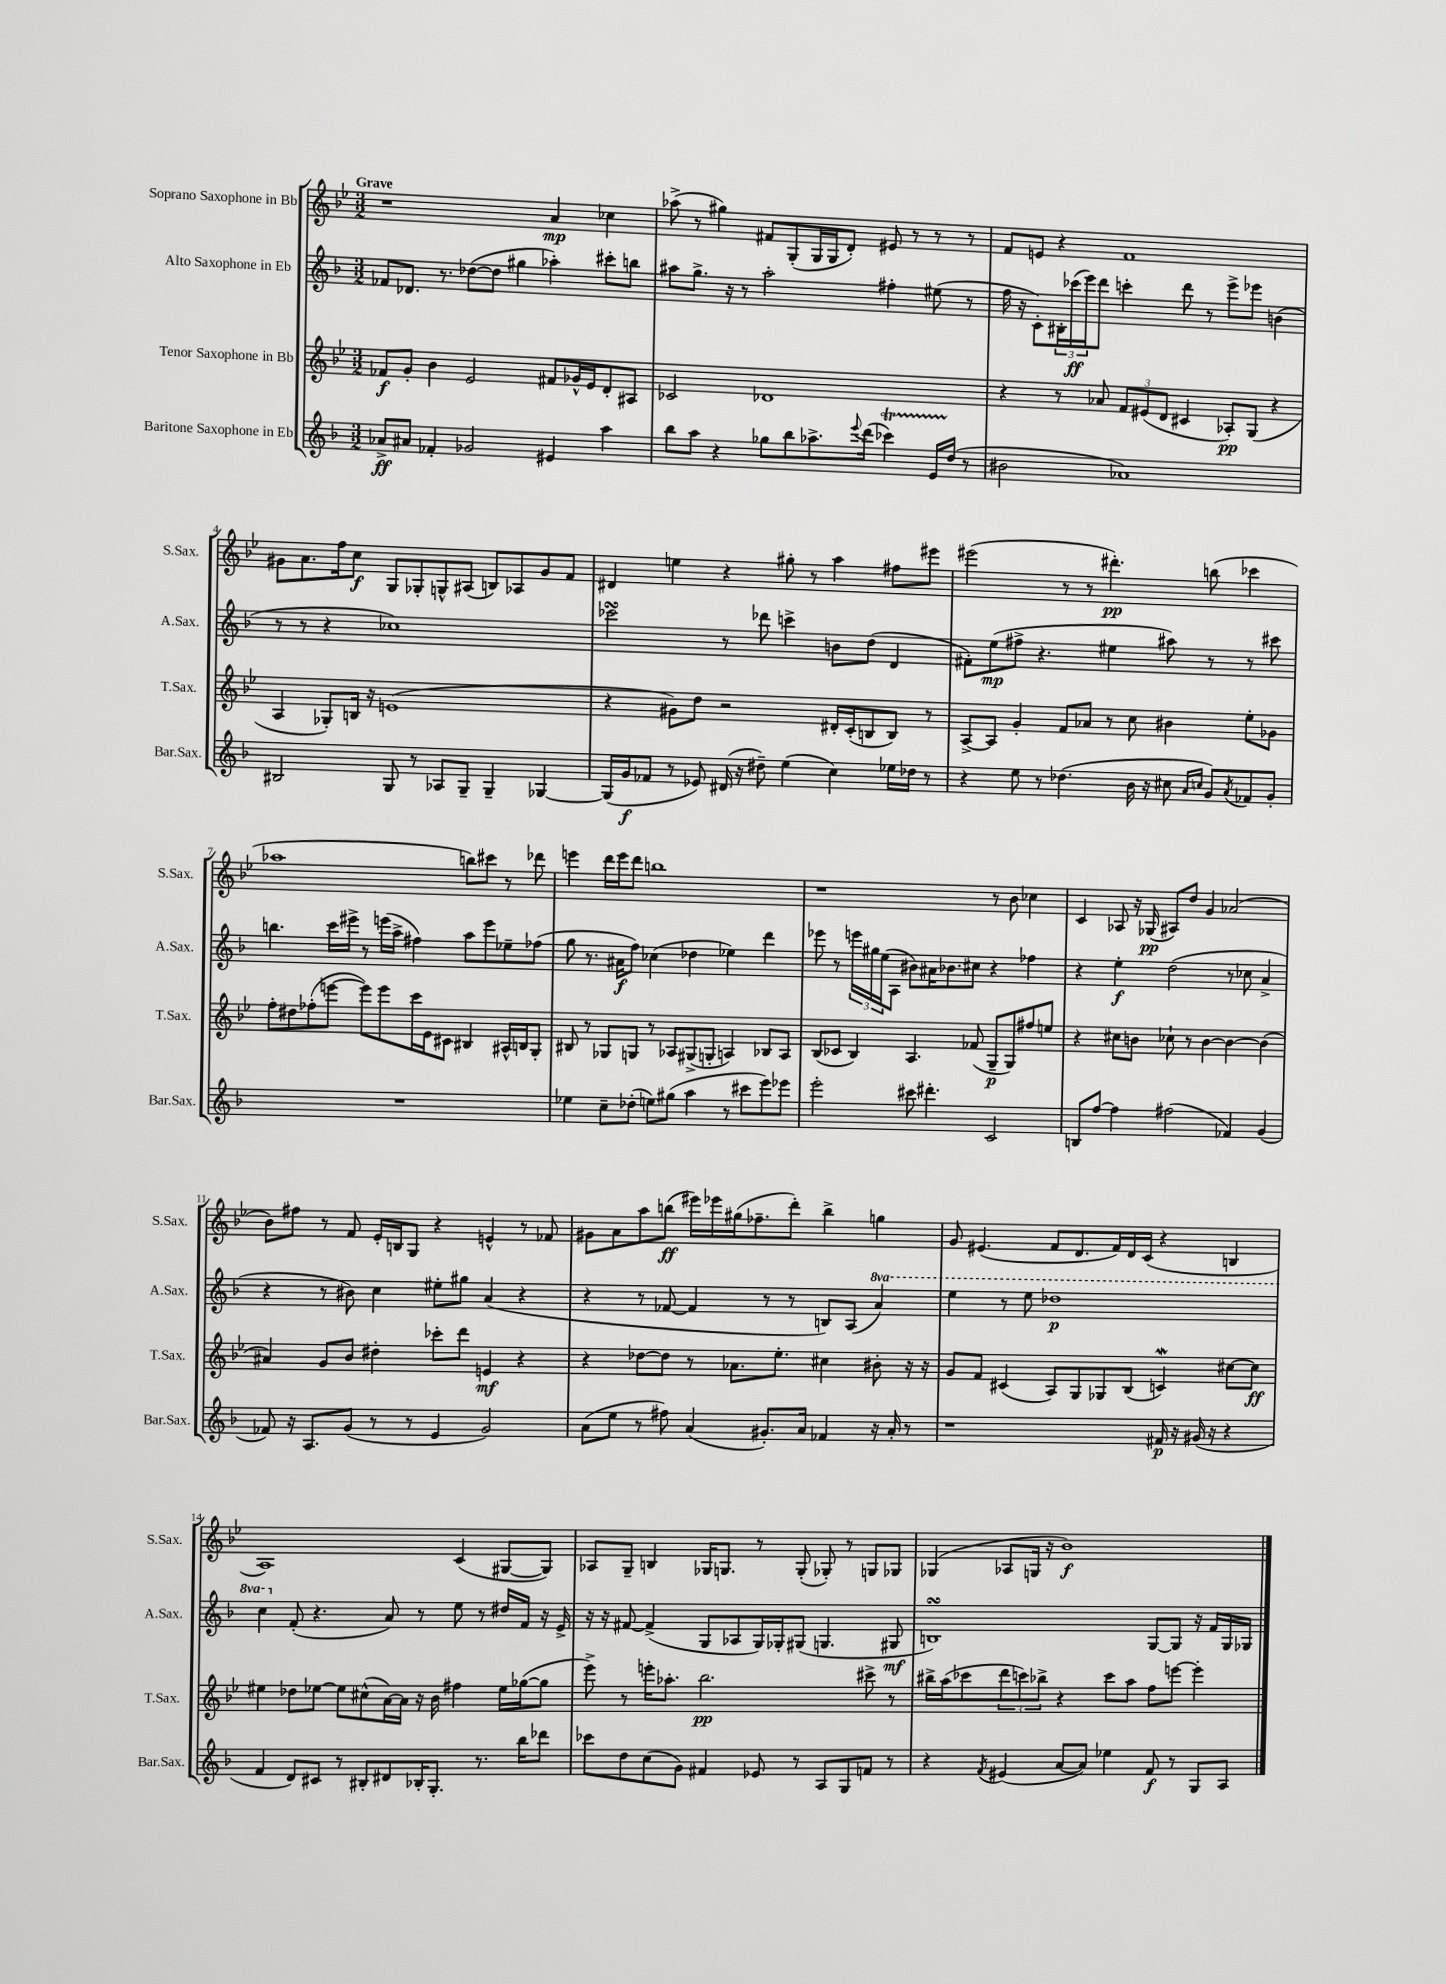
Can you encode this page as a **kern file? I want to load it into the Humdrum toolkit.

**kern	**kern	**kern	**kern
*staff4	*staff3	*staff2	*staff1
*clefG2	*clefG2	*clefG2	*clefG2
*k[b-]	*k[b-e-]	*k[b-]	*k[b-e-]
*M3/2	*M3/2	*M3/2	*M3/2
8a-^	8f-	8f-	1r
8a#	8g'	8.d-	.
4f-'	4b-	.	.
.	.	8.r	.
2g-	2e-	([8dd-	.
.	.	8dd-]	.
.	.	4gg#	.
4e#	8f#	4aa-')	4a
.	16g-^^	.	.
.	16e-	.	.
4aa	8d'	8ccc#'	4cc-
.	8A#	8bb	.
=	=	=	=
8bb-	2c-	8aa#	(8aa-^
8aa	.	8.gg^	8r
4r	.	.	4gg#)
.	.	16r	.
.	.	8r	.
8gg-	1d-	2aa#'	8f#
8bb-	.	.	(8G'
8.aa-^	.	.	16G
.	.	.	16G
.	.	.	8d')
8qqeee	.	.	.
(16ddd	.	.	.
4ccc-)	.	4ff#'	8e#
.	.	.	8r
16e	.	(8ee#	8r
(16dd	.	.	.
8r	.	8r	8r
=	=	=	=
2b#	4r	16ff	8f
.	.	16r	.
.	.	8c')	8e
.	8r	24B#'	4r
.	.	(24ccc-	.
.	.	24eee)	.
.	8a-	8ddd	.
1a-)	12f	4ccc'	1f
.	(12e#	.	.
.	12d	.	.
.	4c#	8ddd	.
.	.	8r	.
.	8A-')	8eee^	.
.	(8G	8eee-	.
.	4r	(4b	.
=	=	=	=
2B#	4A	8r	8g#
.	.	8r	8.a
.	8G-')	4r	.
.	.	.	16ff
.	16B	.	8cc
.	16r	.	.
8G	(1e	1cc-)	8G
8r	.	.	8G-'
8A-	.	.	8G^^
8G~	.	.	(8A#
4G~	.	.	8B)
.	.	.	8A-
[4G-	.	.	8g#
.	.	.	8f
=	=	=	=
(16G-]	4r	2ccc-	4d#
16g	.	.	.
8f-	.	.	.
8r	8g#)	.	4ee
8e-)	8dd	.	.
(16d#	2r	8r	4r
16r	.	.	.
8dd#~)	.	8ddd-	.
(4ee	.	4ccc^	8gg#'
.	.	.	8r
4cc)	16d#'	8b	4aa
.	(16c'	.	.
.	8B	(8dd	.
16ee-	8B)	4d	8ff#
16dd-	.	.	.
8r	8r	.	8eee#
=	=	=	=
4r	[8A^	8f#')	(2eee#
.	8A]	(8ee	.
8ee	4g'	8ff#^	.
8r	.	4.r	.
(4.dd-	8f	.	8r
.	8a-	.	8r
.	8r	4ee#	4.ddd#')
16b-	8cc	.	.
16r	.	.	.
8cc#	4b#	8aa#)	.
16qqa	.	.	.
16qqcc	.	.	.
8g)	.	8r	(8bb
8qa	.	.	.
8f-	8ee-'	8r	4ccc-
8g'	8g-	8ccc#	.
=	=	=	=
1.r	8ff'	4.bb	1aa-
.	8dd#	.	.
.	(8ff-'	.	.
.	[8eee	16ccc	.
.	.	16eee#^	.
.	8eee])	8r	.
.	8eee	(16eee	.
.	.	16aa^	.
.	16ccc	4ff#)	.
.	16e-	.	.
.	8c#	.	.
.	4B#	8aa	8bb)
.	.	8eee	8ccc#
.	16A#^^	8ee-~	8r
.	16B	.	.
.	8G'	(8ff-	8ddd-
=	=	=	=
4ee-	8B#	8gg	4eee
.	8r	8.r	.
8cc~	8G-	.	16ddd
.	.	16a#	16eee
(8dd-'	8G	8ff)	8ddd
8ee)	8r	(4cc-	1bb
(8gg#	8A-	.	.
4aa	(8G#^	4dd-	.
.	8G'	.	.
8r	4A)	4ee-)	.
8ccc#	.	.	.
8eee)	8B-	4ddd	.
8eee-	8A	.	.
=	=	=	=
2eee'	(8B-	8eee-	1r
.	8c-	8r	.
.	4B-)	24eee	.
.	.	24gg#	.
.	.	(24ee	.
.	.	8A	.
8ccc#	4.A	8b#)	.
4.ddd#'	.	16a#	.
.	.	8.b-	.
.	(8f-	8cc#	.
2c	8G~	4r	8r
.	8G)	.	8b-
.	8ff#	4ff-	4cc-
.	8ee	.	.
=	=	=	=
8B	4r	4r	4c
[8ff	.	.	.
4ff]	8cc#	4ee'	8A-
.	8b	.	16r
.	.	.	(16G-
(2ff#	8cc-`	(2dd	8A#)
.	8r	.	8dd
.	[4b	.	4g
4f-)	4b_	8r	(2a-
.	.	8cc-	.
(4g	(4b]	4a^	.
=	=	=	=
8f-)	4a#)	4r	8b-)
16r	.	.	8ff#
8.A	.	.	.
.	8g	8r	8r
(8g	8b-	8b#)	8f
8r	4dd#'	4cc	16e-'
.	.	.	16B
8r	.	.	8G
4e	8ccc-'	8ee#'	4r
.	8ddd	8gg#	.
2g)	4e	(4a	4e^^
.	4r	4r	8r
.	.	.	8f-
=	=	=	=
(8a	4r	4r	8g#
8ee	.	.	8a
8r	[8dd-	8r	8aa
8ff#)	8dd-]	[8f-	(8bb
(4a	8r	4f-]	16eee#)
.	.	.	16eee-
.	8.a-	.	(16gg#
.	.	.	8.ff-~
8.g#')	.	8r	.
.	8.ee-'	.	.
.	.	8r	8ddd')
16a	.	.	.
4f-	4cc#	8B)	4bb^
.	.	(8A	.
16r	8b#'	4aa)	4gg
16a'	.	.	.
8r	16r	.	.
.	16r	.	.
=	=	=	=
1r	8g	4eee	8g
.	8f	.	(4.e#
.	(4c#	8r	.
.	.	8eee	.
.	8A)	1ddd-	8f
.	8G	.	8.d
.	8G-	.	.
.	.	.	16f)
.	(8B-	.	16d
.	.	.	(16c
16f#	4c)	.	4r
16r	.	.	.
(16g#	.	.	.
16r	.	.	.
4r	[8cc#	.	4B
.	8cc#]	.	.
=	=	=	=
4f	4ee#	4ccc	1A)
8d)	8dd-	(8f'	.
8c#	[8ee-	4.r	.
8r	8ee-]	.	.
8B#'	(8cc#^^	.	.
8d#	[16a)	8a)	.
.	16a]	.	.
16B-'	16r	8r	.
8.G'	16b-	.	.
.	4ff#	8ee	(4c
8.r	.	8r	.
.	16ee-	16dd#	[8G#
16bb-	([16gg-	16f	.
8ddd-	8gg-]	16r	8G#])
.	.	16e^	.
=	=	=	=
8ccc-	8eee-^)	16r	8A-
.	.	16r	.
8dd	8r	[8f#	8G~
(8cc	16eee'	(4f#^]	4B
.	8.aa-'	.	.
8g)	.	.	.
4f#	2.bb-	8G	16G-
.	.	.	8.G
.	.	8A-	.
8e-	.	16G)	8r
.	.	16G-'	.
8r	.	(8G#	(8G'
8A	.	4.G	8G-')
8G	.	.	8r
8f	8ccc#^	.	8G
8r	8r	8G#	8G-
=	=	=	=
4r	16bb#^	1B)	(4G-
.	(16aa	.	.
.	8ccc-	.	.
8qf	.	.	.
(4e#	12ddd	.	8A-
.	12ccc)	.	.
.	.	.	16G
.	12bb-^	.	.
.	.	.	16r
[8a	4r	.	1b-)
8a])	.	.	.
4ee-	8ccc	.	.
.	8aa	.	.
8f	8ff	[8G	.
8r	[8eee	8G]	.
8G	4eee']	16r	.
.	.	16f	.
8A	.	16G	.
.	.	16G-	.
==	==	==	==
*-	*-	*-	*-
